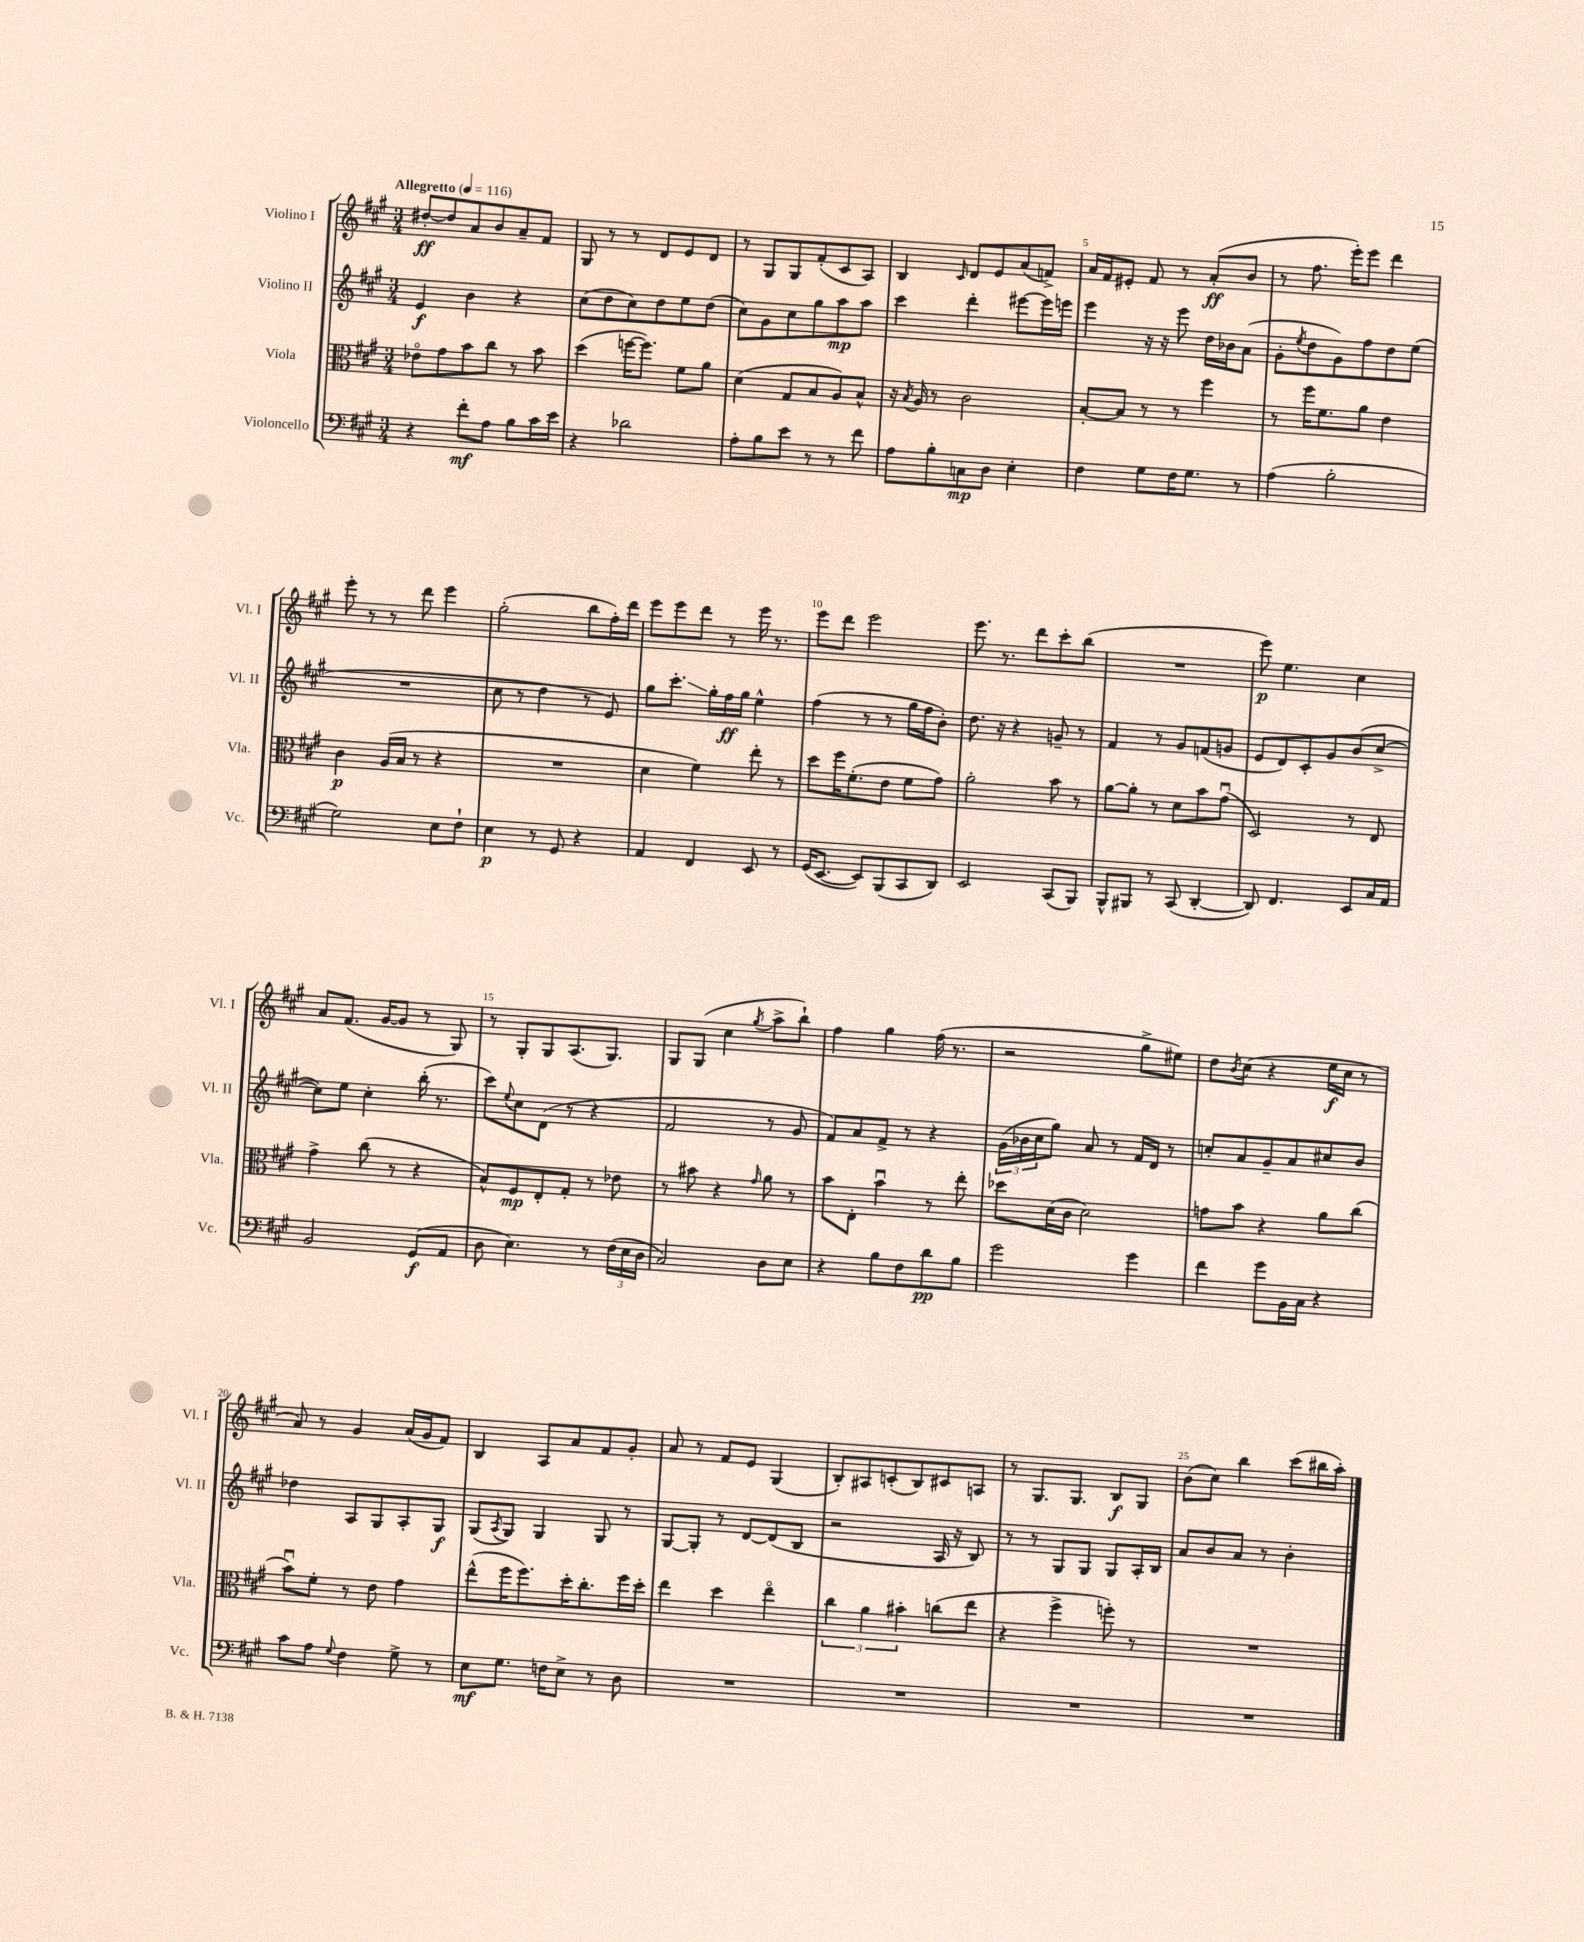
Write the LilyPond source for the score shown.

<<
\new StaffGroup <<
\new Staff = "s0" \with { instrumentName = "Violino I" shortInstrumentName = "Vl. I" } {
    \clef treble \key a \major \numericTimeSignature \time 3/4 \tempo "Allegretto" 4 = 116
    dis''8~-.\ff dis''8 a'8 b'8 a'8-- fis'8 |
    gis8 r8 r8 d'8 e'8 d'8 |
    r8 gis8 gis8 fis'8-.( cis'8 a8) |
    b4 \grace { cis'16 } d'8 e'8 a'8( f'8->) |
    a'16 fis'16 eis'8-. fis'8 r8 a'8-.\ff( b'8 |
    r8 fis''8. e'''16-.) e'''8 d'''4 |
    e'''8-. r8 r8 d'''8 e'''4 |
    gis''2-.( b''8 fis''16-.) d'''16 |
    e'''8 e'''8 d'''8 r8 e'''16 r8. |
    e'''8 d'''8 e'''2 |
    e'''8. r8. d'''8 cis'''8-. b''8( |
    R2. |
    e'''8\p) e''4. cis''4 |
    a'8 fis'8.( gis'16~ gis'8 r8 gis8) |
    r8 gis8-. gis8 a8.( gis8.) |
    gis8 gis8( cis''4 \acciaccatura { gis''8 } a''8-> b''8-!) |
    fis''4 gis''4 fis''16( r8. |
    r2 gis''8-> eis''8) |
    d''8 \acciaccatura { b'8 } cis''8( r4 e''16\f cis''16 r8 |
    a'8) r8 gis'4 a'16( gis'16 fis'8) |
    b4 a8 a'8 fis'8 gis'8-. |
    a'8 r8 fis'8 e'8 gis4( |
    b8-.) ais8 c'8-.( b8) cis'8 a8 |
    r8 gis8. gis8. b8\f gis8 |
    b'8( cis''8) b''4 cis'''8( bis''16 a''16-.) \bar "|." |
}
\new Staff = "s1" \with { instrumentName = "Violino II" shortInstrumentName = "Vl. II" } {
    \clef treble \key a \major \numericTimeSignature \time 3/4
    e'4\f b'4 r4 |
    cis''8( d''8 cis''8) d''8 e''8 d''8( |
    cis''8) gis'8 cis''8 gis''8 a''8\mp a''8 |
    cis'''4 d'''4-. eis'''8~ eis'''16 e'''16 |
    e'''4 r16 r16 e'''8 d''16 bes'16 a'8( |
    gis'8-. \acciaccatura { e''8 } d''8 gis'8) fis''8 d''8 e''8( |
    R2. |
    cis''8 r8 d''4 r8 e'8) |
    gis''8 cis'''8.-.\glissando gis''16-. fis''16\ff gis''16 e''4-^ |
    fis''4( r8 r8 gis''16 fis''16 b'8-.) |
    d''8. r16 r4 g'8-- r8 |
    fis'4 r8 gis'8 f'8( g'8 |
    e'8 d'8) cis'8-. gis'8 b'8( cis''8~-> |
    cis''8) e''8 cis''4-. b''16-.( r8. |
    cis'''8) \appoggiatura { e''8 } cis''8 d'8( r8 r4 |
    fis'2 r8 gis'8 |
    fis'8) a'8 fis'8-> r8 r4 |
    \tuplet 3/2 { gis'16( bes'16 cis''16 } gis''8) a'8 r8 fis'16 d'16 r8 |
    c''8-. a'8 gis'8-- a'8 cis''8 b'8 |
    des''4 a8 gis8 a8-. gis8\f |
    gis8( \acciaccatura { a8 } gis8) gis4 gis8 r8 |
    gis8~ gis8-. r8 d'8~ d'8( b8 |
    r2 a16 r16 b8) |
    r8 r8 gis8 gis8 gis8 a16-. b16 |
    a'8 b'8 a'8 r8 b'4-. \bar "|." |
}
\new Staff = "s2" \with { instrumentName = "Viola" shortInstrumentName = "Vla." } {
    \clef alto \key a \major \numericTimeSignature \time 3/4
    ees'8\flageolet gis'8 b'8 cis''8 r8 b'8 |
    d''4( f''16~ f''8.) fis'8 a'8 |
    d'4( gis8 b8 a8) b8-^ |
    r16 \acciaccatura { b8 } a16 r8 cis'2 |
    b8~-. b8 r8 r8 fis''4 |
    r8 fis''16 fis'8. a'8 e'4 |
    cis'4\p a16( b16 r8 r4 |
    R2. |
    d'4 fis'4) e''8-. r8 |
    d''8 fis''16 fis'8.-.( e'8 fis'8 gis'8) |
    a'2-. b'8 r8 |
    a'8~ a'8-. r8 d'8 b'8 gis'8\downbow( |
    d2) r8 e8 |
    gis'4-> cis''8( r8 r4 |
    b8-^) fis8\mp e8-. gis8-. r8 ees'8 |
    r8 bis'8 r4 \grace { gis'16 } a'8 r8 |
    b'8 e8-. b'4\downbow r8 e''8-. |
    des''8 d'16( cis'16 d'2) |
    g'8 b'8 r4 a'8 cis''8( |
    b'8\downbow) fis'8-. r8 e'8 gis'4 |
    e''8-^( fis''16 fis''8.) d''16-. cis''8.-. fis''16 d''16-. |
    e''4 d''4 e''4\flageolet |
    \tuplet 3/2 { cis''4 a'4 bis'4-. } c''8( e''8 |
    r4 fis''4-> f''8-.) r8 |
    R2. \bar "|." |
}
\new Staff = "s3" \with { instrumentName = "Violoncello" shortInstrumentName = "Vc." } {
    \clef bass \key a \major \numericTimeSignature \time 3/4
    r4 fis'8-.\mf a8 b8 cis'16 e'16 |
    r4 des'2 |
    a8-. b8 e'8 r8 r8 fis'8 |
    a8 b8-. c8\mp d8 e4-. |
    fis4 gis8 fis16 gis8. r8 |
    a4( b2-. |
    gis2) e8 fis8-! |
    e4\p r8 gis,8 r4 |
    a,4 fis,4 e,8 r8 |
    gis,16( e,8.~ e,8) b,,8( cis,8 d,8) |
    e,2 cis,8( b,,8) |
    b,,8-^ bis,,8 r8 cis,8( d,4~-. |
    d,8) fis,4. e,8 cis16 a,16 |
    b,2 gis,8\f( a,8 |
    d8 e4.) r8 \tuplet 3/2 { fis16( e16 d16 } |
    cis2) d8 e8 |
    r4 b8 fis8 d'8\pp b8 |
    gis'2 gis'4 |
    fis'4 gis'8 b,16 cis16 r4 |
    cis'8 a8 \appoggiatura { gis8 } fis4 gis8-> r8 |
    e8\mf gis8. f16 e8-> r8 d8 |
    R2. |
    R2. |
    R2. |
    R2. \bar "|." |
}
>>
>>
\layout { \context { \Score \override BarNumber.break-visibility = ##(#f #t #t) barNumberVisibility = #(every-nth-bar-number-visible 5) } }
